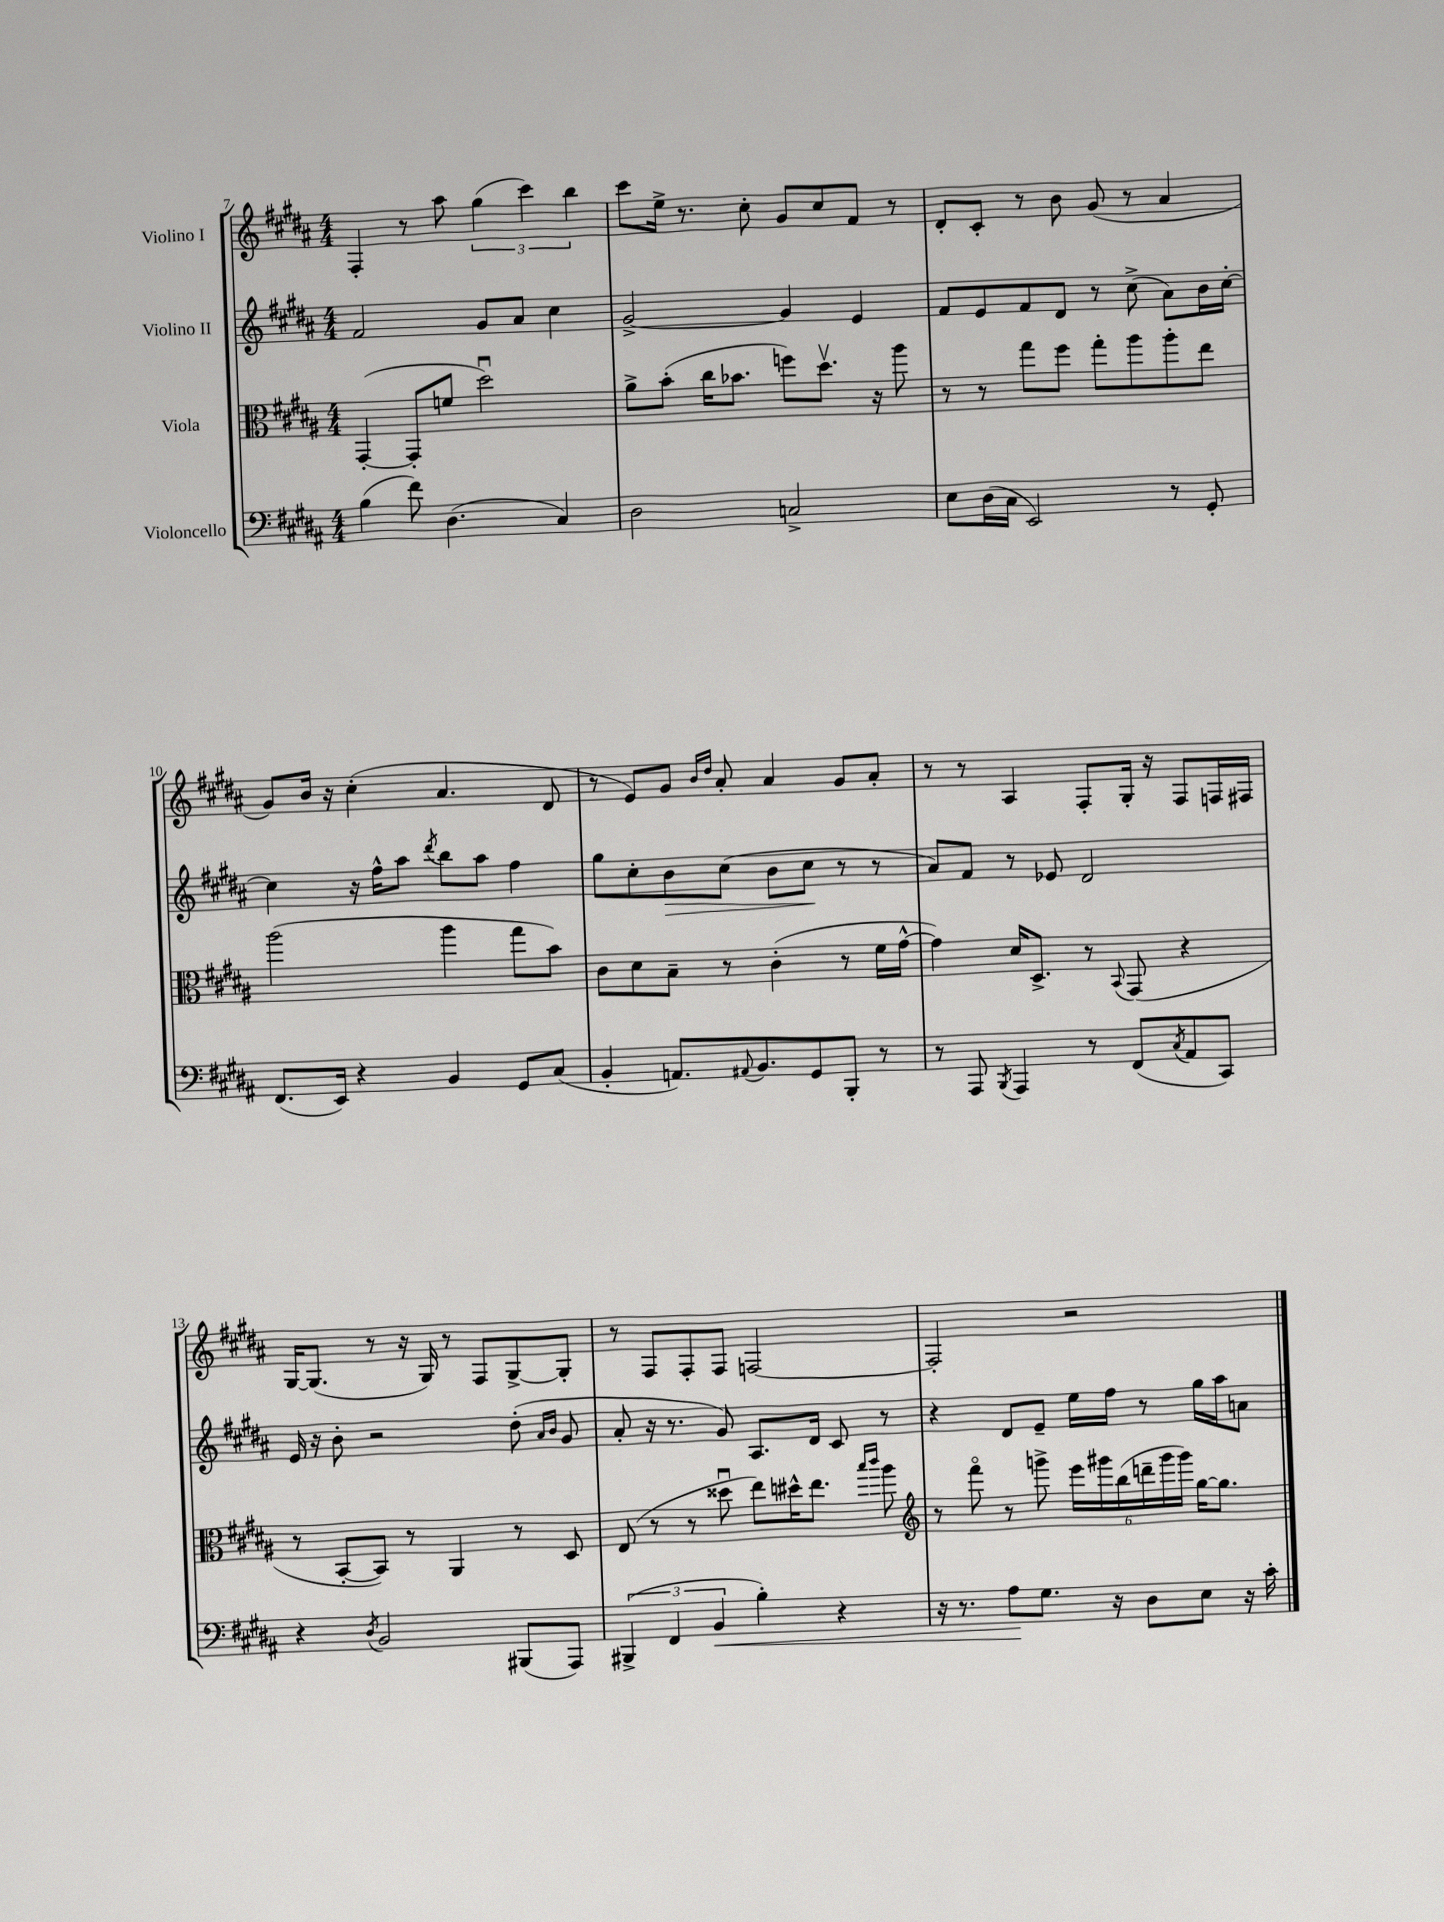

**kern	**dynam	**kern	**kern	**dynam	**kern
*part4	*part4	*part3	*part2	*part2	*part1
*staff4	*staff4	*staff3	*staff2	*staff2	*staff1
*I"Violoncello	*	*I"Viola	*I"Violino II	*	*I"Violino I
*clefF4	*	*clefC3	*clefG2	*	*clefG2
*k[f#c#g#d#a#]	*	*k[f#c#g#d#a#]	*k[f#c#g#d#a#]	*	*k[f#c#g#d#a#]
*M4/4	*	*M4/4	*M4/4	*	*M4/4
=7	=7	=7	=7	=7	=7
(4B\	.	([4GG#'/	2f#/	.	4F#'/
8f#\)	.	8GG#'/L]	.	.	8r
(4.D#\	.	8fn/J	.	.	8aa#\
.	.	2dd#u\)	8g#/L	.	(6gg#\
.	.	.	8a#/J	.	.
.	.	.	.	.	6ccc#\)
4C#/)	.	.	4cc#\	.	.
.	.	.	.	.	6bb\
=8	=8	=8	=8	=8	=8
2D#\	.	8a#^\L	[2g#^/	.	8ccc#\L
.	.	(8b'\J	.	.	16ee^\Jk
.	.	.	.	.	8.r
.	.	16cc#\KL	.	.	.
.	.	8.b-X\J	.	.	.
.	.	.	.	.	8cc#'\
2Cn^/	.	8ffn\L)	4g#/]	.	8g#/L
.	.	8.dd#v\J	.	.	8cc#/
.	.	.	4e/	.	8f#/J
.	.	16r	.	.	.
.	.	8aa#\	.	.	8r
=9	=9	=9	=9	=9	=9
8E\L	.	8r	8f#/L	.	8d#'/L
(16D#\L	.	8r	8e/	.	8c#'/J
16C#\JJ	.	.	.	.	.
2EE/)	.	8gg#\L	8f#/	.	8r
.	.	8ff#\J	8d#/J	.	8b\
.	.	8gg#'\L	8r	.	(8g#/
.	.	8aa#\	(8cc#^\	.	8r
8r	.	8aa#'\	8a#\L)	.	4a#/
8GG#'/	.	8ee\J	16b\L	.	.
.	.	.	[16cc#'\JJ	.	.
!!LO:LB:g=z
=10	=10	=10	=10	=10	=10
(8.FF#/L	.	(2aa#\	4cc#\]	.	8g#/L)
.	.	.	.	.	16b/Jk
16EE/Jk)	.	.	.	.	16r
4r	.	.	16r	.	(4cc#'\
.	.	.	16ff#^^\KL	.	.
.	.	.	8aa#\J	.	.
.	.	.	8qddd#/	.	.
4BB/	.	4aa#\	8bb\L	.	4.a#/
.	.	.	8aa#\J	.	.
8GG#/L	.	8gg#\L	4ff#\	.	.
(8C#/J	.	8b\J)	.	.	8d#/
=11	=11	=11	=11	=11	=11
4BB'/	.	8c#\L	8gg#\L	.	8r
.	.	8d#\	8cc#'\	.	8e/L)
!	!	!	!	!LO:HP:b	!
8.AAn/L)	.	8B~\J	8b\	>	8g#/J
.	.	.	.	.	16qqb/LL
.	.	.	.	.	16qqdd#/JJ
.	.	8r	(8cc#\J	.	8a#'/
8qqAA#X/	.	.	.	.	.
8.BB/	.	.	.	.	.
.	.	(4c#'\	8b\L	.	4a#/
8GG#/	.	.	8cc#\J	.	.
8BBB'/J	.	8r	8r	]	8g#/L
8r	.	16f#\LL	8r	.	8a#'/J
.	.	[16g#^^\JJ	.	.	.
=12	=12	=12	=12	=12	=12
8r	.	4g#\])	8a#/L)	.	8r
8AAA#/	.	.	8f#/J	.	8r
8qBBB/	.	.	.	.	.
4AAA#/	.	16d#/KL	8r	.	4A#/
.	.	8.D#^/J	.	.	.
.	.	.	8e-X/	.	.
8r	.	8r	2d#/	.	8F#'/L
.	.	8qqBB/	.	.	.
(8FF#/L	.	(8GG#/	.	.	16G#'/Jk
.	.	.	.	.	16r
8qC#/	.	.	.	.	.
8AA#/	.	4r	.	.	8F#/L
8CC#/J)	.	.	.	.	16Fn/L
.	.	.	.	.	16F#X/JJ
!!LO:LB:g=z
=13	=13	=13	=13	=13	=13
4r	.	8r	16e/	.	[16G#/KL
.	.	.	16r	.	(8.G#/J]
.	.	[8BB'/L	8b'\	.	.
8qD#/	.	.	.	.	.
2BB/	.	8BB/J])	2r	.	8r
.	.	8r	.	.	16r
.	.	.	.	.	16G#/)
.	.	4AA#/	.	.	8r
.	.	.	.	.	8F#/L
(8BBB#X/L	.	8r	(8dd#'\	.	[8G#^/
.	.	.	16qqa#/LL	.	.
.	.	.	16qqb/JJ	.	.
8AAA#/J)	.	8D#/	8g#/	.	8G#'/J]
=14	=14	=14	=14	=14	=14
(6BBB#X^/	.	(8E/	8a#'/	.	8r
.	.	8r	16r	.	8F#/L
6FF#/	.	.	.	.	.
.	.	.	8.r	.	.
.	.	8r	.	.	8F#'/
!	!LO:HP:b	!	!	!	!
6BB/	<	.	.	.	.
.	.	8dd##Xu\	8g#/)	.	8F#/J
4B'\)	.	8ee\L)	8.A#/L	.	[2Fn/
.	.	16dd#X^^\K	.	.	.
.	.	8.ee\J	16d#/Jk	.	.
4r	.	.	8c#/	.	.
.	.	16qqbb/LL	.	.	.
.	.	16qqccc#/JJ	.	.	.
.	.	8aa#\	8r	.	.
=15	=15	=15	=15	=15	=15
*	*	*clefG2	*	*	*
16r	.	8r	4r	.	2F'/]
8.r	.	.	.	.	.
.	.	8fff#\	.	.	.
8A#\L	.	8r	8d#/L	.	.
8.G#\J	[	8gggn^\	8e~/J	.	.
.	.	24eee\LL	16ee\LL	.	2r
.	.	24ggg#X\	.	.	.
16r	.	.	16ff#\JJ	.	.
.	.	(24bb\	.	.	.
8D#\L	.	24dddn~\	8r	.	.
.	.	24ggg#\	.	.	.
.	.	24ggg#\JJ)	.	.	.
8E\J	.	[16gg#\KL	16gg#\LL	.	.
.	.	8.gg#\J]	16aa#\J	.	.
16r	.	.	8an\J	.	.
16c#'\	.	.	.	.	.
==	==	==	==	==	==
*-	*-	*-	*-	*-	*-
